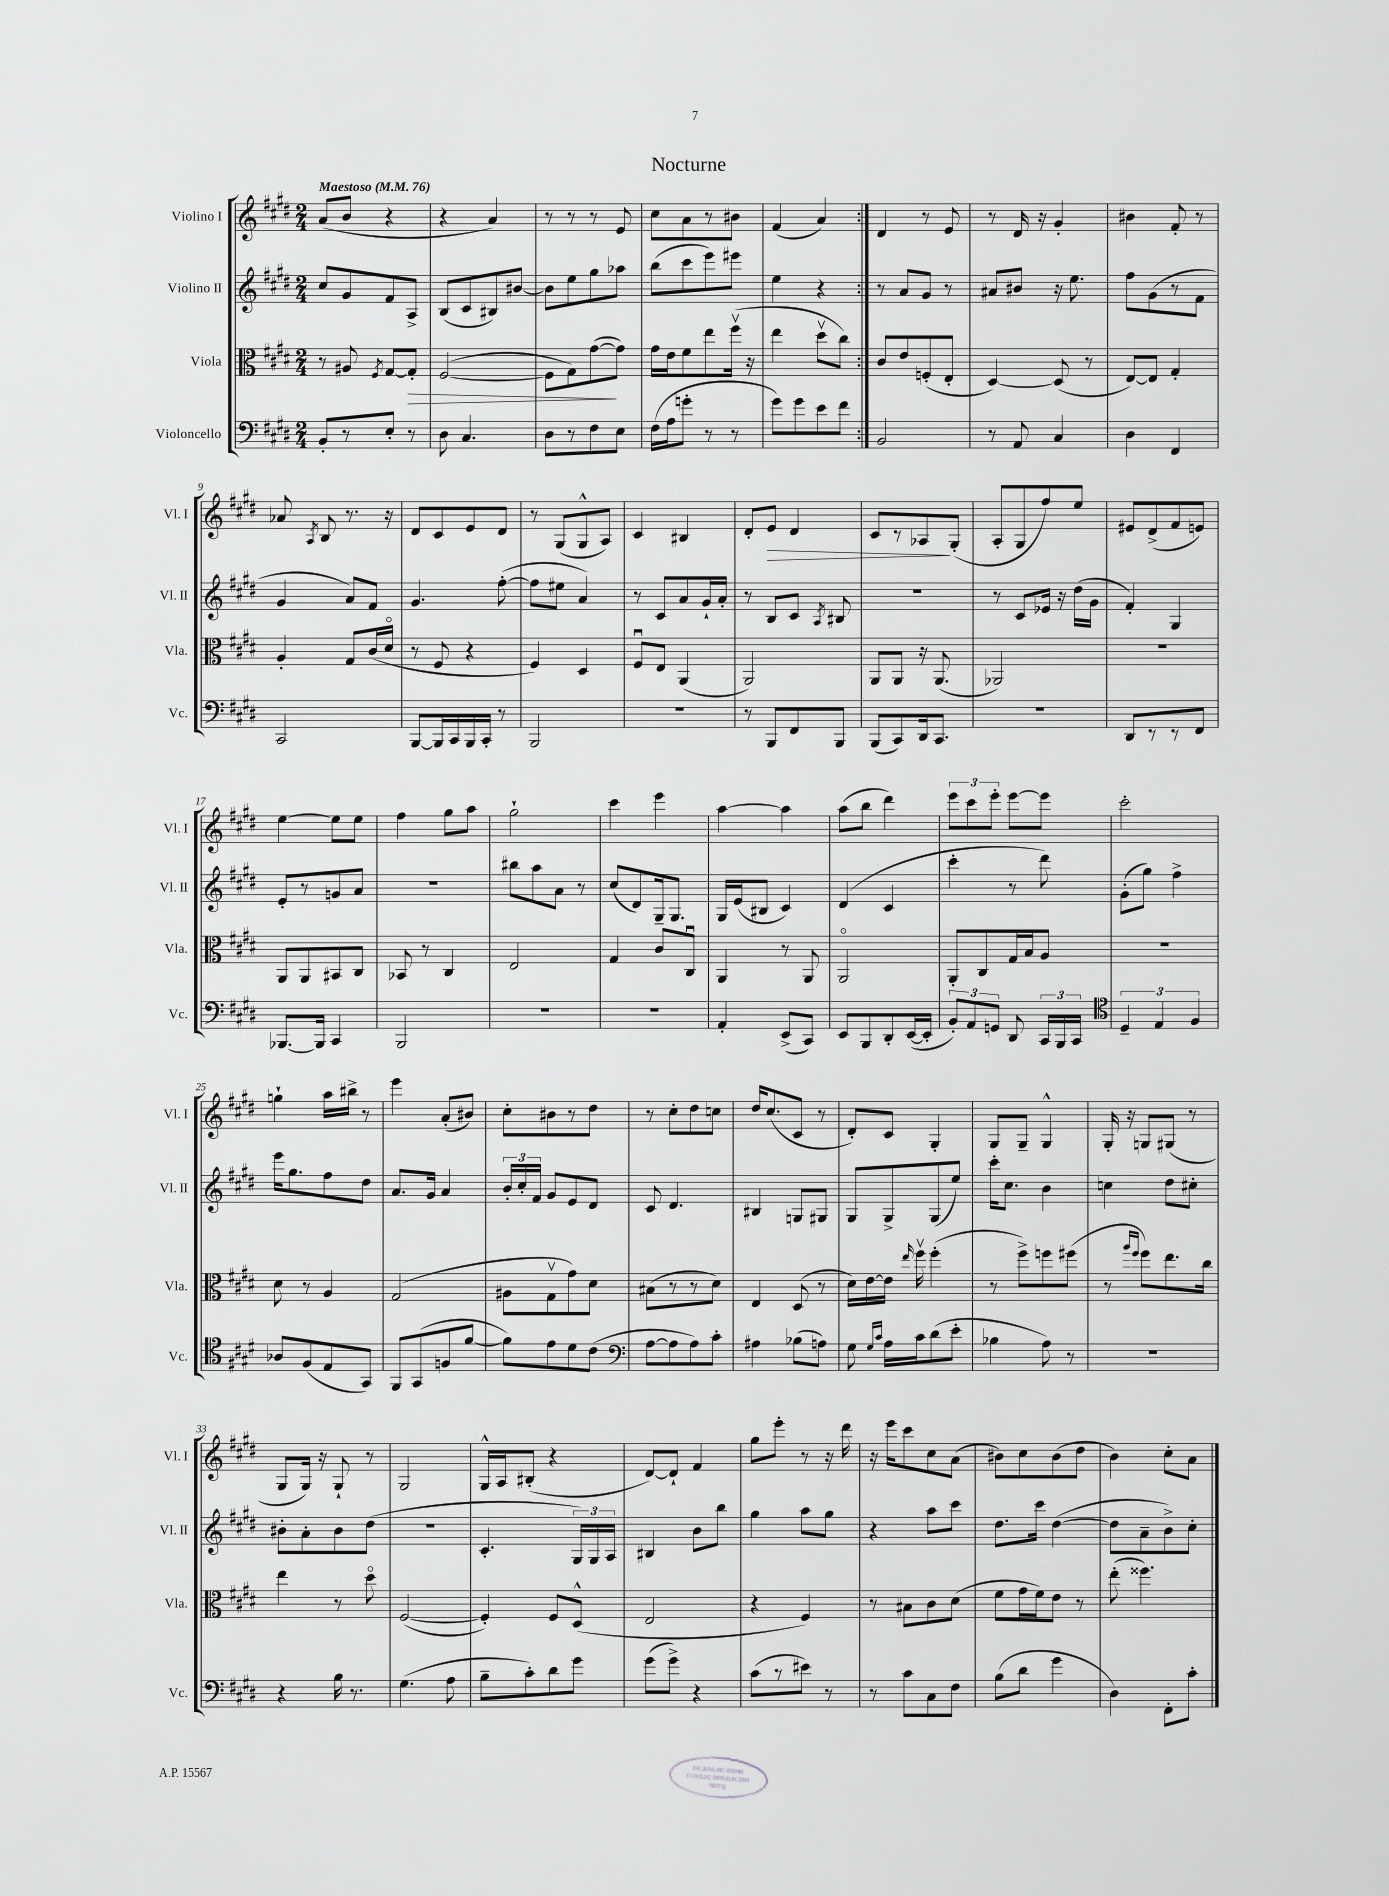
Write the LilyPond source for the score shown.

\header { title = "Nocturne" }
<<
\new StaffGroup <<
\new Staff = "s0" \with { instrumentName = "Violino I" shortInstrumentName = "Vl. I" } {
    \clef treble \key e \major \numericTimeSignature \time 2/4 \tempo "Maestoso" 4 = 76
    \autoBeamOff \repeat volta 2 { a'8[( b'8] r4 |
    r4 a'4) |
    r8 r8 r8 e'8 |
    cis''8[ a'8 r8 bis'8] |
    fis'4( a'4) | }
    dis'4 r8 e'8 |
    r8 dis'16 r16 gis'4-. |
    bis'4 fis'8-. r8 |
    aes'8 \acciaccatura { a8 } b8 r8. r16 |
    dis'8[ cis'8 e'8 dis'8] |
    r8 gis8[( gis8-^ a8]) |
    cis'4 bis4 |
    dis'8[-. e'8]\> dis'4 |
    cis'8[ r8 aes8\! gis8]-.( |
    a8[-. gis8 fis''8) e''8] |
    eis'8[ dis'8->( fis'8 e'8]) |
    e''4~ e''8[ e''8] |
    fis''4 gis''8[ a''8] |
    gis''2-! |
    cis'''4 e'''4 |
    a''4~ a''4 |
    a''8[( b''8] dis'''4) |
    \tuplet 3/2 { e'''8[ cis'''8 e'''8]-. } e'''8[~ e'''8] |
    cis'''2-. |
    g''4-! a''16[ bis''16]-> r8 |
    e'''4 a'8[-.( bis'8]) |
    cis''8[-. bis'8 r8 dis''8] |
    r8 cis''8[-. dis''8 c''8] |
    dis''16[ cis''8.( cis'8] r8 |
    dis'8[-.) cis'8] gis4-. |
    gis8[ gis8]-- gis4-^ |
    gis16-. r16 g8[ gis8]( r8 |
    gis8[ gis16]) r16 gis8-! r8 |
    gis2 |
    gis16[-^ a16 bis8]-.( r4 |
    dis'8[~) dis'8]-! fis'4 |
    gis''8[ e'''8]-. r8 r16 dis'''16 |
    r16 e'''16[ cis'''8 cis''8 a'8]( |
    bis'8[) cis''8 bis'8( dis''8] |
    b'4) cis''8[-. a'8] \bar "|." |
}
\new Staff = "s1" \with { instrumentName = "Violino II" shortInstrumentName = "Vl. II" } {
    \clef treble \key e \major \numericTimeSignature \time 2/4
    \autoBeamOff \repeat volta 2 { cis''8[ gis'8 fis'8 a8]-> |
    b8[( cis'8 bis8) bis'8]~ |
    bis'8[ e''8 gis''8 aes''8] |
    b''8[( cis'''8 e'''8) eis'''8] |
    e''4 r4 | }
    r8 a'8[ gis'8] r8 |
    ais'8[ bis'8] r16 e''8. |
    fis''8[ gis'8( r8 fis'8] |
    gis'4 a'8[) fis'8] |
    gis'4. fis''8~-.( |
    fis''8[ eis''8] a'4) |
    r8 cis'8[ a'8 gis'16-! a'16]-. |
    r8 b8[ cis'8] \acciaccatura { a8 } bis8 |
    R2 |
    r8 cis'8[ ees'16] r16 dis''16[( gis'16] |
    fis'4-.) gis4 |
    e'8[-. r8 g'8 a'8] |
    R2 |
    bis''8[ a''8 a'8] r8 |
    cis''8[( dis'8) gis16-- gis8.] |
    gis16[ e'16( bis8] cis'4) |
    dis'4( cis'4 |
    cis'''4-. r8 dis'''8) |
    gis'8[-.( gis''8]) fis''4-> |
    e'''16[ gis''8. fis''8 dis''8] |
    a'8.[ gis'16] a'4 |
    \tuplet 3/2 { b'16[-. cis''16-. fis'16] } gis'8[ e'8 dis'8] |
    cis'8 dis'4. |
    bis4 g8[ gis8] |
    gis8[ gis8-> gis8( e''8]) |
    cis'''16[-. cis''8.] b'4 |
    c''4 dis''8[ cis''8]-. |
    bis'8[-. a'8-. bis'8 dis''8]( |
    r2 |
    cis'4.-. \tuplet 3/2 { gis16[) gis16 a16] } |
    bis4 b'8[ b''8] |
    gis''4 a''8[ gis''8] |
    r4 a''8[ cis'''8] |
    dis''8.[ cis'''16] dis''4~( |
    dis''8[ a'8-- b'8->) cis''8]-. \bar "|." |
}
\new Staff = "s2" \with { instrumentName = "Viola" shortInstrumentName = "Vla." } {
    \clef alto \key e \major \numericTimeSignature \time 2/4
    \autoBeamOff \repeat volta 2 { r8 ais8 \acciaccatura { fis8 } gis8[~ gis8]-.\> |
    fis2~( |
    fis8[ gis8) gis'8~\!( gis'8]) |
    gis'16[ e'16 fis'8 e''8 fis''16]\upbow( r16 |
    e''4 dis''8[\upbow cis''8]) | }
    cis'8[ e'8 f8-.( e8]-. |
    dis4~) dis8( r8 |
    e8[~) e8] gis4-. |
    a4-. gis8[ cis'16( dis'16]\flageolet |
    r8 fis8 r4 |
    fis4) dis4 |
    fis8[\downbow e8] a,4( |
    a,2) |
    a,8[ a,8] r16 a,8.( |
    aes,2) |
    R2 |
    a,8[ a,8 bis,8 cis8] |
    bes,8 r8 cis4 |
    e2 |
    gis4 cis'8[ cis8]\downbow |
    a,4 r8 a,8 |
    a,2\flageolet |
    a,8[-. cis8 gis16 b16 a8] |
    R2 |
    dis'8 r8 a4 |
    gis2( |
    ais8[ gis8\upbow gis'8) dis'8] |
    bis8[( r8 r8 dis'8]) |
    e4 dis8( r8 |
    dis'16[) e'16~ e'16] \grace { e''16 } fis''16\upbow fis''4-.( |
    r8 fis''8[->) f''8 fis''8]( |
    r8 \grace { a''16[ fis''16] } fis''8[) e''8. cis''16] |
    e''4 r8 dis''8\flageolet |
    fis2~( |
    fis4-.) fis8[ dis8]-^( |
    e2 |
    r4 fis4) |
    r8 bis8[ cis'8 dis'8]( |
    fis'8[ gis'16 fis'16) e'8] r8 |
    e''8-.( fisis''4.) \bar "|." |
}
\new Staff = "s3" \with { instrumentName = "Violoncello" shortInstrumentName = "Vc." } {
    \clef bass \key e \major \numericTimeSignature \time 2/4
    \autoBeamOff \repeat volta 2 { b,8[-. r8 e8]-. r8 |
    dis8 cis4. |
    dis8[ r8 fis8 e8] |
    fis16[( a16 g'8]-. r8 r8 |
    gis'8[) gis'8 e'8 fis'8] | }
    b,2 |
    r8 a,8 cis4 |
    dis4 fis,4 |
    cis,2 |
    b,,8[~ b,,16 cis,16 b,,16 cis,16]-. r8 |
    b,,2 |
    r2 |
    r8 b,,8[ fis,8 b,,8] |
    b,,8[( cis,8) dis,16 cis,8.] |
    r2 |
    dis,8[ r8 r8 fis,8] |
    bes,,8.[~ bes,,16] cis,4 |
    b,,2 |
    R2 |
    R2 |
    a,4-. e,8[->( cis,8]) |
    e,8[ b,,8 dis,8-. e,16~( e,16]-. |
    \tuplet 3/2 { b,8[-.) a,8 g,8] } dis,8 \tuplet 3/2 { cis,16[ b,,16 cis,16] } |
    \clef tenor \tuplet 3/2 { dis4-- e4 fis4 } |
    aes8[ fis8( e8 gis,8]) |
    fis,8[ gis,8( f8 fis'8]~ |
    fis'8[) e'8 dis'8 cis'8]( |
    \clef bass a8[~ a8 a8) cis'8]-. |
    ais4 bes8[( a8]) |
    gis8 \grace { gis16[ cis'16] } a16[ cis'16 dis'8( e'8]-. |
    bes4 a8) r8 |
    R2 |
    r4 b16 r8. |
    gis4.( a8 |
    b8[-- cis'8-.) dis'8 gis'8] |
    gis'8[( gis'8]->) r4 |
    cis'8[( r8 eis'8]) r8 |
    r8 cis'8[ cis8 fis8] |
    b8[( dis'8] gis'4 |
    dis4) fis,8[-. cis'8]-. \bar "|." |
}
>>
>>
